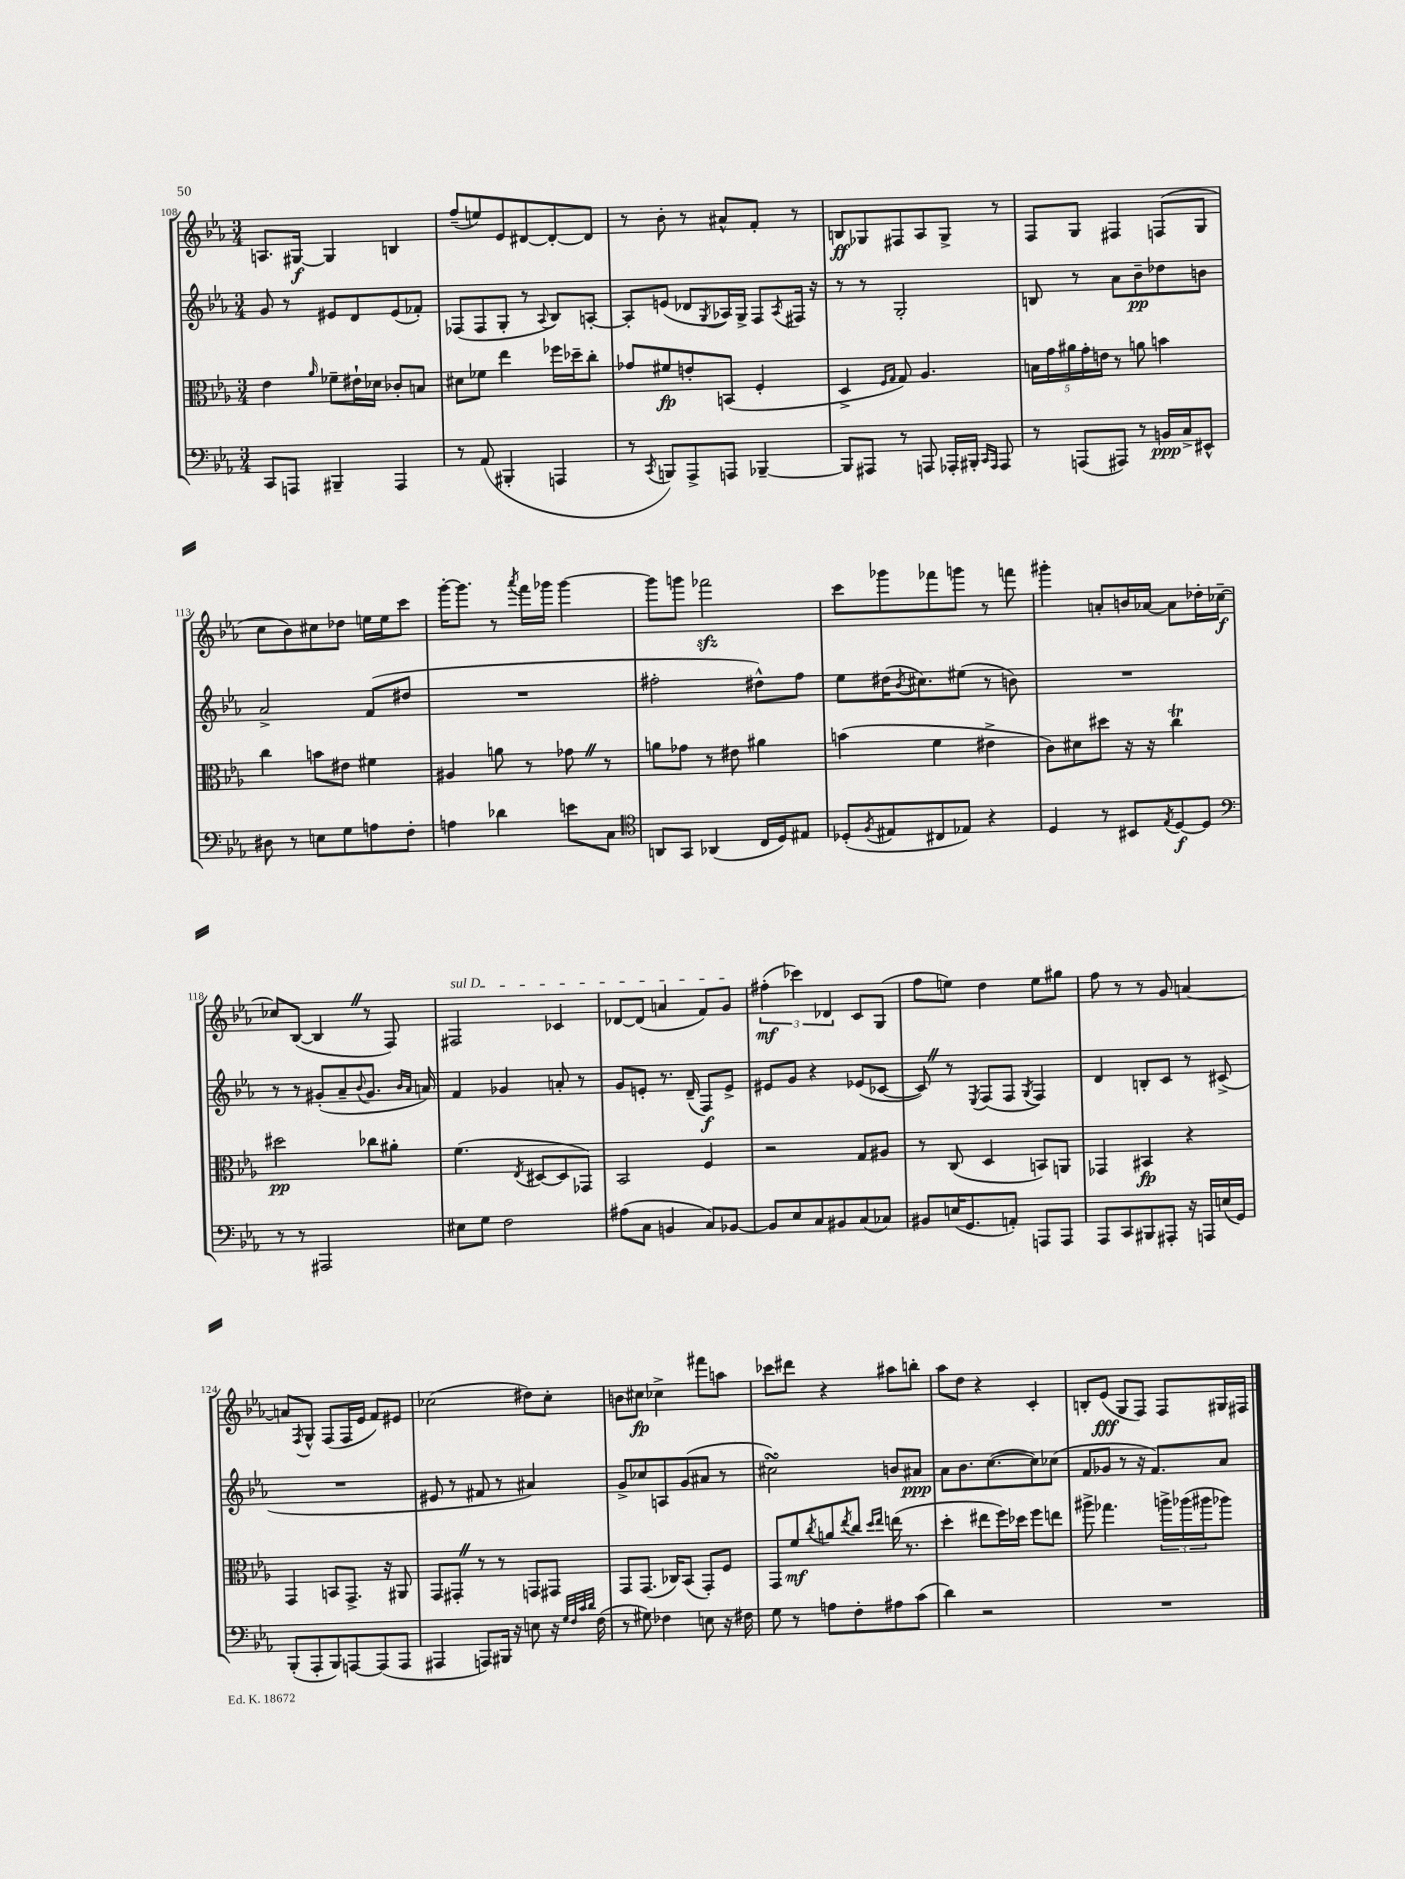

**kern	**dynam	**kern	**dynam	**kern	**dynam	**kern	**dynam
*part4	*part4	*part3	*part3	*part2	*part2	*part1	*part1
*staff4	*staff4	*staff3	*staff3	*staff2	*staff2	*staff1	*staff1
*clefF4	*	*clefC3	*	*clefG2	*	*clefG2	*
*k[b-e-a-]	*	*k[b-e-a-]	*	*k[b-e-a-]	*	*k[b-e-a-]	*
*M3/4	*	*M3/4	*	*M3/4	*	*M3/4	*
=108	=108	=108	=108	=108	=108	=108	=108
8CC/L	.	4e-\	.	8g/	.	8.An/L	.
8AAAn/J	.	.	.	8r	.	.	.
.	.	.	.	.	.	[16G#X/Jk	f
.	.	16qqa-/	.	.	.	.	.
4BBB#X~/	.	8f-X~\L	.	8e#X/L	.	4G#/]	.
.	.	16e#X`\L	.	8d/	.	.	.
.	.	16d-X\JJ	.	.	.	.	.
4AAA/	.	8c-X'/L	.	(8e#/	.	4Bn/	.
.	.	8Bn/J	.	8f-X'/J)	.	.	.
=109	=109	=109	=109	=109	=109	=109	=109
8r	.	8d#X\L	.	(8F-X/L	.	(8ff~/L	.
(8AA-/	.	8f-X\J	.	8F-/	.	8een/)	.
4BBB#X'/	.	4ee-\	.	8G'/J	.	8e-/	.
.	.	.	.	8r	.	[8d#X/	.
.	.	.	.	8qqA-/	.	.	.
4AAAn/	.	16ff-X\LL	.	8B-/L)	.	8d#'/_	.
.	.	16dd-X~\J	.	.	.	.	.
.	.	8cc'\J	.	[8An'/J	.	8d#/J]	.
=110	=110	=110	=110	=110	=110	=110	=110
8r	.	8g-X/L	.	8A'/L]	.	8r	.
8qCC/	.	.	.	.	.	.	.
8BBBn/L)	.	8f#X/	fp	(8en/J	.	8b-'\	.
8AAA-^/	.	8en'/	.	8d-X/L	.	8r	.
.	.	.	.	8qG/	.	.	.
8AAAn/J	.	(8BBn/J	.	16A-X/L)	.	8a#X^^/L	.
.	.	.	.	16G^/JJ	.	.	.
[4BBB-X~/	.	4F'/	.	8F/L	.	8f'/J	.
.	.	.	.	8qA-/	.	.	.
.	.	.	.	16F#X/Jk	.	8r	.
.	.	.	.	16r	.	.	.
=111	=111	=111	=111	=111	=111	=111	=111
8BBB-/L]	.	4D^/	.	8r	.	8Bn/L	ff
8AAA#X/J	.	.	.	8r	.	8G-X/	.
.	.	16qqF/LL	.	.	.	.	.
.	.	16qqG/JJ	.	.	.	.	.
8r	.	8G/)	.	2G'/	.	8F#X/	.
8AAAn/	.	4.A-/	.	.	.	8A-/	.
16AAA-X'/LL	.	.	.	.	.	8G-^/J	.
16BBB#X'/JJ	.	.	.	.	.	.	.
16qqCC/LL	.	.	.	.	.	.	.
16qqAAA-/JJ	.	.	.	.	.	.	.
8AAA-/	.	.	.	.	.	8r	.
=112	=112	=112	=112	=112	=112	=112	=112
8r	.	20Bn\LL	.	8Bn/	.	8F/L	.
.	.	20g\	.	.	.	.	.
.	.	20a#X\	.	.	.	.	.
(8AAAn/L	.	.	.	8r	.	8G/J	.
.	.	20g'\	.	.	.	.	.
.	.	20en\JJ	.	.	.	.	.
8AAA#X/J)	.	8r	.	8a-\L	.	4F#X/	.
8r	.	8an\	.	8b-~\	pp	.	.
16BBn/LL	ppp	4bn\	.	8dd-X\	.	(8Fn/L	.
16C^/J	.	.	.	.	.	.	.
8EE#X^^/J	.	.	.	8bn\J	.	8G/J	.
!!LO:LB:g=z
=113	=113	=113	=113	=113	=113	=113	=113
8D#X\	.	4cc\	.	2a-^/	.	8cc\L	.
8r	.	.	.	.	.	8b-\)	.
8En\L	.	8bn\L	.	.	.	8cc#X\	.
8G\	.	8e#X\J	.	.	.	8dd-X\J	.
8An\	.	4f#X\	.	(8f/L	.	16een\LL	.
.	.	.	.	.	.	16ee\J	.
8F'\J	.	.	.	8dd#X/J	.	8ccc\J	.
=114	=114	=114	=114	=114	=114	=114	=114
4An\	.	4A#X/	.	2.r	.	[16ggg'\KL	.
.	.	.	.	.	.	8.ggg\J]	.
4d-X\	.	8an\	.	.	.	8r	.
.	.	.	.	.	.	8qaaa-/	.
.	.	8r	.	.	.	16fff\LL	.
.	.	.	.	.	.	16ggg-X\JJ	.
8en\L	.	8g-XZ\	.	.	.	[4ggg-\	.
8C\J	.	8r	.	.	.	.	.
=115	=115	=115	=115	=115	=115	=115	=115
*clefC4	*	*	*	*	*	*	*
8AAn/L	.	8an\L	.	2ff#X'\	.	8ggg-\L]	.
8GG/J	.	8g-X\J	.	.	.	8gggn\J	.
(4AA-X/	.	8r	.	.	.	2fff-Xzz\	.
.	.	8e#X\	.	.	.	.	.
16C/LL	.	4a#X\	.	8dd#X^^\L)	.	.	.
16D/J)	.	.	.	.	.	.	.
8E#X/J	.	.	.	8ff#\J	.	.	.
=116	=116	=116	=116	=116	=116	=116	=116
(8D-X'/L	.	(4bn\	.	8ee-\L	.	8ccc\L	.
8qF/	.	.	.	.	.	.	.
8E#X/	.	.	.	(16dd#X\K	.	8ggg-X\	.
.	.	.	.	8qb-/	.	.	.
.	.	.	.	8.cc#X\)	.	.	.
8C#X/	.	4f\	.	.	.	8fff-X\	.
8E-X/J)	.	.	.	(8ee#X\J	.	8gggn\J	.
4r	.	4e#X^\	.	8r	.	8r	.
.	.	.	.	8bn\)	.	8fffn\	.
=117	=117	=117	=117	=117	=117	=117	=117
4D/	.	8c\L)	.	2.r	.	4ggg#X'\	.
.	.	8d#X\	.	.	.	.	.
8r	.	8dd#X\J	.	.	.	8an'/L	.
8BB#X/L	.	16r	.	.	.	16bn/L	.
.	.	16r	.	.	.	[16a-X/JJ	.
8qE-/	.	.	.	.	.	.	.
[8D/	f	4ccT\	.	.	.	8a-\L]	.
8D/J]	.	.	.	.	.	16dd-X'\L	.
.	.	.	.	.	.	[16cc-X~\JJ	f
!!LO:LB:g=z
=118	=118	=118	=118	=118	=118	=118	=118
*clefF4	*	*	*	*	*	*	*
8r	.	2dd#X\	pp	8r	.	8cc-X/L]	.
8r	.	.	.	8r	.	([8B-/J	.
2AAA#X/	.	.	.	(8g#X'/L	.	4B-Z/]	.
.	.	.	.	8a-~/	.	.	.
.	.	.	.	8qqb-/	.	.	.
.	.	8cc-X\L	.	8.g#/J	.	8r	.
.	.	8a#X'\J	.	.	.	8F/)	.
.	.	.	.	16qqb-/LL	.	.	.
.	.	.	.	16qqa-/JJ	.	.	.
.	.	.	.	16an/)	.	.	.
=119	=119	=119	=119	=119	=119	=119	=119
!	!	!	!	!	!	!LO:TX:a:i:t=sul D	!
8E#X\L	.	(4.f\	.	4f/	.	2F#X/	.
8G\J	.	.	.	.	.	.	.
2F\	.	.	.	4g-X/	.	.	.
.	.	8qE-/	.	.	.	.	.
.	.	[8D#X/L	.	.	.	.	.
.	.	8D#/]	.	8an'/	.	4c-X/	.
.	.	8GG-X/J)	.	8r	.	.	.
=120	=120	=120	=120	=120	=120	=120	=120
(8A#X\L	.	2BB-/	.	8g/L	.	[8d-X/L	.
8C\J	.	.	.	8en'/J	.	(8d-/J]	.
4BBn/	.	.	.	8.r	.	4an/	.
.	.	.	.	(16d~/	.	.	.
8C/L)	.	4F/	.	8F/L)	f	8f/L)	.
[8BB-X/J	.	.	.	8e^/J	.	8g/J	.
=121	=121	=121	=121	=121	=121	=121	=121
8BB-/L]	.	2r	.	8e#X/L	.	(6ff#X'\	mf
8E-/	.	.	.	8g/J	.	.	.
.	.	.	.	.	.	6ccc-X\)	.
8C/	.	.	.	4r	.	.	.
.	.	.	.	.	.	6d-X/	.
8BB#X/	.	.	.	.	.	.	.
(8C/	.	8G/L	.	(8e-X/L	.	8c/L	.
8C-X/J)	.	8A#X/J	.	[8c-X/J	.	(8G/J	.
=122	=122	=122	=122	=122	=122	=122	=122
8BB#X/L	.	8r	.	8c-Z/])	.	8ff\L	.
(16En/K	.	(8C/	.	8r	.	8een\J)	.
8.GG/	.	.	.	.	.	.	.
.	.	.	.	8qE-/	.	.	.
.	.	4D/	.	(8F/L	.	4dd\	.
8AAn'/J)	.	.	.	8F/J	.	.	.
.	.	.	.	8qG/	.	.	.
8AAAn/L	.	8BBn/L)	.	4F/)	.	8ee\L	.
8AAA/J	.	8AAn/J	.	.	.	8gg#X\J	.
=123	=123	=123	=123	=123	=123	=123	=123
8AAA-/L	.	4GG-X/	.	4d/	.	8ff\	.
8CC/	.	.	.	.	.	8r	.
8BBB#X/	.	4BB#X/	fp	8Bn'/L	.	8r	.
8AAA#X'/J	.	.	.	8c/J	.	8g/	.
16r	.	4r	.	8r	.	[4an/	.
16AAAn/LL	.	.	.	.	.	.	.
(16En/	.	.	.	(8c#X^/	.	.	.
16GG/JJ)	.	.	.	.	.	.	.
!!LO:LB:g=z
=124	=124	=124	=124	=124	=124	=124	=124
(8BBB-'/L	.	4GG/	.	2.r	.	8an/L]	.
.	.	.	.	.	.	8qF/	.
8AAA-'/	.	.	.	.	.	8G^^/J	.
8BBB-/)	.	8BBn/L	.	.	.	(8F/L	.
[8AAAn/	.	8.GG^/J	.	.	.	16F/L	.
.	.	.	.	.	.	16e-/JJ	.
(8AAA/]	.	.	.	.	.	8f/L)	.
.	.	16r	.	.	.	.	.
8AAA/J	.	8AA#X/	.	.	.	8e#X/J	.
=125	=125	=125	=125	=125	=125	=125	=125
4AAA#X/	.	8GG/L	.	8e#X/	.	(2cc-X\	.
.	.	8GG#X'Z/J	.	8r	.	.	.
8AAAn/L)	.	8r	.	8f#X/	.	.	.
16BBB#X/Jk	.	8r	.	8r	.	.	.
16r	.	.	.	.	.	.	.
8En\	.	8GGn/L	.	4a#X/)	.	8dd#X\L)	.
16r	.	8GG#X/J	.	.	.	8cc-'\J	.
32qqG/LLL	.	.	.	.	.	.	.
32qqF/	.	.	.	.	.	.	.
32qqc/	.	.	.	.	.	.	.
32qqd/JJJ	.	.	.	.	.	.	.
(16F\	.	.	.	.	.	.	.
=126	=126	=126	=126	=126	=126	=126	=126
8r	.	8GG/L	.	8g^/L	.	8bn\L	.
8G#X\)	.	(8.GG/J	.	8cc-X/	.	8cc#X\J	fp
4F-X\	.	.	.	8An/	.	4cc-X^\	.
.	.	16C-X/KL)	.	.	.	.	.
.	.	(8BB-/J	.	(8g/	.	.	.
8En\	.	8GG'/L)	.	8a#X/J	.	8fff#X\L	.
16r	.	8F/J	.	8r	.	8aan\J	.
16F#X\	.	.	.	.	.	.	.
=127	=127	=127	=127	=127	=127	=127	=127
8G\	.	8GG/L	.	2cc#XsSsS\)	.	8ccc-X\L	.
8r	.	8f/	mf	.	.	8ddd#X\J	.
.	.	8qcc/	.	.	.	.	.
8An\L	.	8an/	.	.	.	4r	.
.	.	8qee-/	.	.	.	.	.
8F'\	.	8cc/J	.	.	.	.	.
.	.	16qqdd/LL	.	.	.	.	.
.	.	16qqee-/JJ	.	.	.	.	.
8A#X\	.	(16een\	.	8bn/L	.	8aa#X\L	.
.	.	8.r	.	.	.	.	.
(8c\J	.	.	.	8a#X/J	ppp	8bbn'\J	.
=128	=128	=128	=128	=128	=128	=128	=128
4d\)	.	4dd'\	.	8a-\L	.	8aa-\L	.
.	.	.	.	8.b-\	.	8dd\J	.
2r	.	8ee#X\L	.	.	.	4r	.
.	.	.	.	([8.cc\	.	.	.
.	.	16ff\L)	.	.	.	.	.
.	.	16dd-X\JJ	.	.	.	.	.
.	.	8ff\L	.	8cc\])	.	4c'/	.
.	.	8een\J	.	(8cc-X\J	.	.	.
=129	=129	=129	=129	=129	=129	=129	=129
2.r	.	8aa#X^\	.	8f/L	.	8Bn'/L	.
.	.	4.gg-X\	.	8g-X/J	.	(8e-/J	fff
.	.	.	.	8r	.	8G/L	.
.	.	.	.	16r	.	8F/J)	.
.	.	.	.	8.f/L)	.	.	.
.	.	24aan^\LL	.	.	.	8F/L	.
.	.	(24aa-X\	.	.	.	.	.
.	.	24aa#X\J	.	.	.	.	.
.	.	8aa-X\J)	.	8a-/J	.	16G#X/L	.
.	.	.	.	.	.	16F#X/JJ	.
==	==	==	==	==	==	==	==
*-	*-	*-	*-	*-	*-	*-	*-
